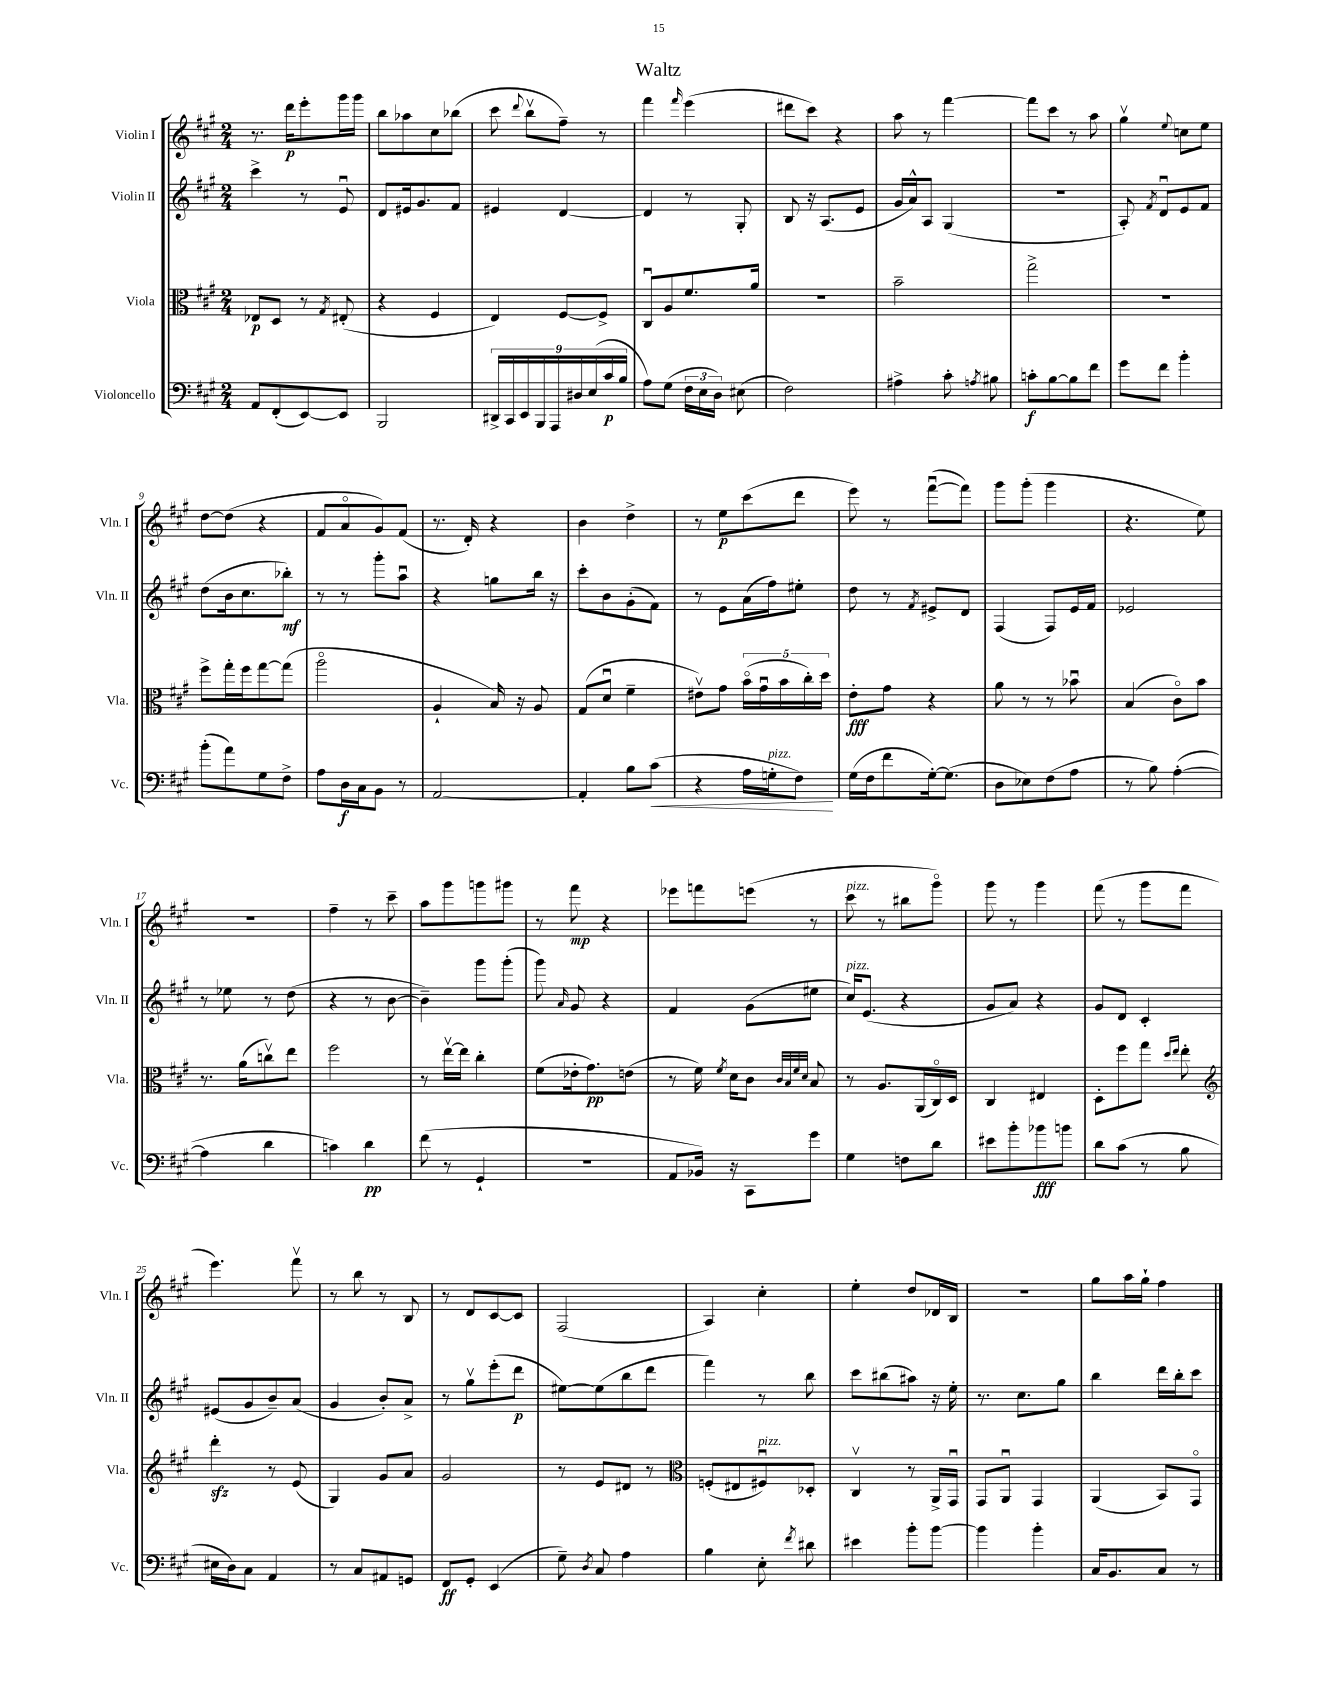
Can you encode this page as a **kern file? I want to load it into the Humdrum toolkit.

**kern	**kern	**kern	**kern
*staff4	*staff3	*staff2	*staff1
*clefF4	*clefC3	*clefG2	*clefG2
*k[f#c#g#]	*k[f#c#g#]	*k[f#c#g#]	*k[f#c#g#]
*M2/4	*M2/4	*M2/4	*M2/4
8AA/L	8E-/L	4ccc#^\	8.r
(8FF#'/	8D/J	.	.
.	.	.	16ddd\LK
[8EE/)	8r	8r	8eee'\
.	8qG#/	.	.
8EE/]J	(8E#'/	8eu/	16ggg#\L
.	.	.	16ggg#\JJ
=	=	=	=
2BBB/	4r	8d/L	8bb\L
.	.	16e#/k	8aa-\
.	.	8.g#/	.
.	4F#/	.	8cc#\
.	.	8f#/J	(8bb-\J
=	=	=	=
18DD#^/LL	4E/)	4e#/	8ccc#\
18CC#/	.	.	.
18EE/	.	.	.
.	.	.	8qqddd/
.	.	.	8bbv\L
18BBB/	.	.	.
18AAA/	.	.	.
.	[8F#/L	[4d/	8ff#~\J)
18D#/	.	.	.
(18E/	.	.	.
.	8F#^/]J	.	8r
18c#/	.	.	.
18B/JJ	.	.	.
=	=	=	=
8A\L)	8C#u/L	4d/]	4fff#\
(8G#\J	8A/	.	.
.	.	.	16qqfff#/
24F#\LL	8.f#/	8r	(4eee\
24E\	.	.	.
24D\JJ)	.	.	.
(8E#\	.	8G#'/	.
.	16a/Jk	.	.
=	=	=	=
2F#\)	2r	8B/	8ddd#\L
.	.	16r	8ccc#\J)
.	.	(8.A/L	.
.	.	.	4r
.	.	8e/J	.
=	=	=	=
4A#^\	2b~\	16g#/LL	8aa\
.	.	16a^^/J)	.
.	.	8A/J	8r
8c#'\	.	(4G#/	[4fff#\
8qA/	.	.	.
8B#\	.	.	.
=	=	=	=
8c'\L	2gg#^\	2r	8fff#\]L
[8B\	.	.	8ccc#\J
8B\]	.	.	8r
8f#\J	.	.	8aa\
=	=	=	=
8g#\L	2r	8A'/)	4gg#v\
.	.	8qf#/	.
8f#\J	.	8du/L	.
.	.	.	8qqee/
4b'\	.	8e/	8cc\L
.	.	8f#/J	8ee\J
=	=	=	=
(8b'\L	8ff#^\L	(8dd\L	[8dd\L
8a\)	16gg#'\L	16b\k	(8dd\]J
.	16ff#\J	8.cc#\	.
8G#\	[8gg#\	.	4r
8F#^\J	(8gg#\]J	8bb-'\J)	.
=	=	=	=
8A\L	2aao\	8r	8f#/L
16D\L	.	8r	8ao/
16C#\J	.	.	.
8BB\J	.	8ggg#'\L	8g#/)
8r	.	8aau\J	(8f#/J
=	=	=	=
[2AA/	4A`/	4r	8.r
.	.	.	16d'/)
.	16B/)	8gg\L	4r
.	16r	.	.
.	8A/	16bb\Jk	.
.	.	16r	.
=	=	=	=
4AA'/]	(8G#/L	8ccc#'\L	4b\
.	8du/J	8b\	.
8B\L	4f#~\	(8g#'\	4dd^\
(8c#\J	.	8f#\J)	.
=	=	=	=
4r	8e#v\L)	8r	8r
.	8g#\J	8e\L	8ee\L
16A\LL	(20bo\LL	(16a\L	(8ccc#\
.	20g#u\	.	.
16G'\J	.	16ff#\J)	.
.	20b\	.	.
8F#\J)	.	8ee#'\J	8ddd\J
.	20cc#'\)	.	.
.	20dd\JJ	.	.
=	=	=	=
(16G#\LL	8e'\L	8dd\	8eee\)
16F#\J	.	.	.
8f#\	8g#\J	8r	8r
.	.	8qf#/	.
[16G#'\k)	4r	8e#^/L	([8fff#u\L
(8.G#\]J	.	.	.
.	.	8d/J	8fff#\]J)
=	=	=	=
8D\L	8a\	(4F#/	8ggg#\L
8E-\)	8r	.	(8ggg#'\J
(8F#\	8r	8F#/L)	4ggg#\
8A\J	8b-u\	16e/L	.
.	.	16f#/JJ	.
=	=	=	=
8r	(4B/	2e-/	4.r
8B\)	.	.	.
([4A'\	8c#o\L)	.	.
.	8b\J	.	8ee\)
=	=	=	=
4A\]	8.r	8r	2r
.	.	8ee-\	.
.	(16a\LK	.	.
4d\	8ccv\)	8r	.
.	8ee\J	(8dd\	.
=	=	=	=
4c\)	2ff#\	4r	4ff#~\
4d\	.	8r	8r
.	.	[8b\	8ccc#~\
=	=	=	=
(8f#\	8r	4b~\])	8aa\L
8r	[16eev\LL	.	8ggg#\
.	16ee\]JJ	.	.
4GG#`/	4cc#'\	8ggg#\L	8ggg\
.	.	(8ggg#'\J	8ggg#\J
=	=	=	=
2r	(8f#\L	8ggg#\)	8r
.	.	16qqa/	.
.	16e-'\k	8g#/	8fff#\
.	8.g#\)	.	.
.	.	4r	4r
.	(8e\J	.	.
=	=	=	=
8AA/L	8r	4f#/	8eee-\L
16BB-/Jk)	16f#\)	.	8fff\
.	8qf#/	.	.
16r	16d\LK	.	.
8CC#\L	8c#\J	(8g#\L	(8eee\J
.	32qqc#/LLL	.	.
.	32qqB/	.	.
.	32qqf#/	.	.
.	32qqd/JJJ	.	.
8g#\J	8B/	8ee#\J	8r
=	=	=	=
4G#\	8r	16cc#/LK)	8ccc#\
.	.	(8.e/J	.
.	8.A/L	.	8r
8F\L	.	4r	8bb#\L
.	(16AA/L	.	.
8d\J	16C#o/)	.	8ggg#o\J)
.	16D/JJ	.	.
=	=	=	=
8e#\L	4C#/	8g#/L	8ggg#\
8b'\	.	8a/J)	8r
8b-\	4E#/	4r	4ggg#\
8b\J	.	.	.
=	=	=	=
8d\L	8D'\L	8g#/L	(8fff#\
(8c#\J	8ff#\	8d/J	8r
8r	8gg#\J	4c#'/	8ggg#\L
.	16qqdd/LL	.	.
.	16qqee/JJ	.	.
8B\	8ee'\	.	8fff#\J
=	=	=	=
*	*clefG2	*	*
16E#\LL	4ddd'\	(8e#/L	4.eee\)
16D\J)	.	.	.
8C#\J	.	8g#/	.
4AA/	8r	8b~/)	.
.	(8e/	(8a/J	8fff#v\
=	=	=	=
8r	4G#/)	4g#/	8r
8C#/L	.	.	8bb\
8AA#/	8g#/L	8b'/L)	8r
8GG/J	8a/J	8a^/J	8B/
=	=	=	=
8FF#/L	2g#/	8r	8r
8GG#'/J	.	8gg#v\L	8d/L
(4EE/	.	(8eee'\	[8c#/
.	.	8ddd\J	8c#/]J
=	=	=	=
8G#~\)	8r	[8ee#\L)	(2F#/
8qD/	.	.	.
8C#/	8e/L	(8ee#\]	.
4A\	8d#/J	8bb\	.
.	8r	8ddd\J	.
=	=	=	=
*	*clefC3	*	*
4B\	(8F'/L	4fff#\)	4A/)
.	8E#/	.	.
8E'\	8F#u/)	8r	4cc#'\
8qf#/	.	.	.
8d#\	8D-'/J	8bb\	.
=	=	=	=
4e#\	4C#v/	8ccc#\L	4ee'\
.	.	(8bb#\	.
8b'\L	8r	8aa#\J)	8dd/L
[8b\J	16AA^/LL	16r	16d-/L
.	16GG#u/JJ	16ee'\	16B/JJ
=	=	=	=
4b\]	8GG#/L	8.r	2r
.	8AAu/J	.	.
.	.	8.cc#\L	.
4b'\	4GG#/	.	.
.	.	8gg#\J	.
=	=	=	=
16C#/LK	(4AA/	4bb\	8gg#\L
8.BB/	.	.	.
.	.	.	16aa\L
.	.	.	16gg#`\JJ
8C#/J	8BB/L)	16ddd\LL	4ff#\
.	.	16bb'\J	.
8r	8GG#o/J	8ccc#\J	.
==	==	==	==
*-	*-	*-	*-
